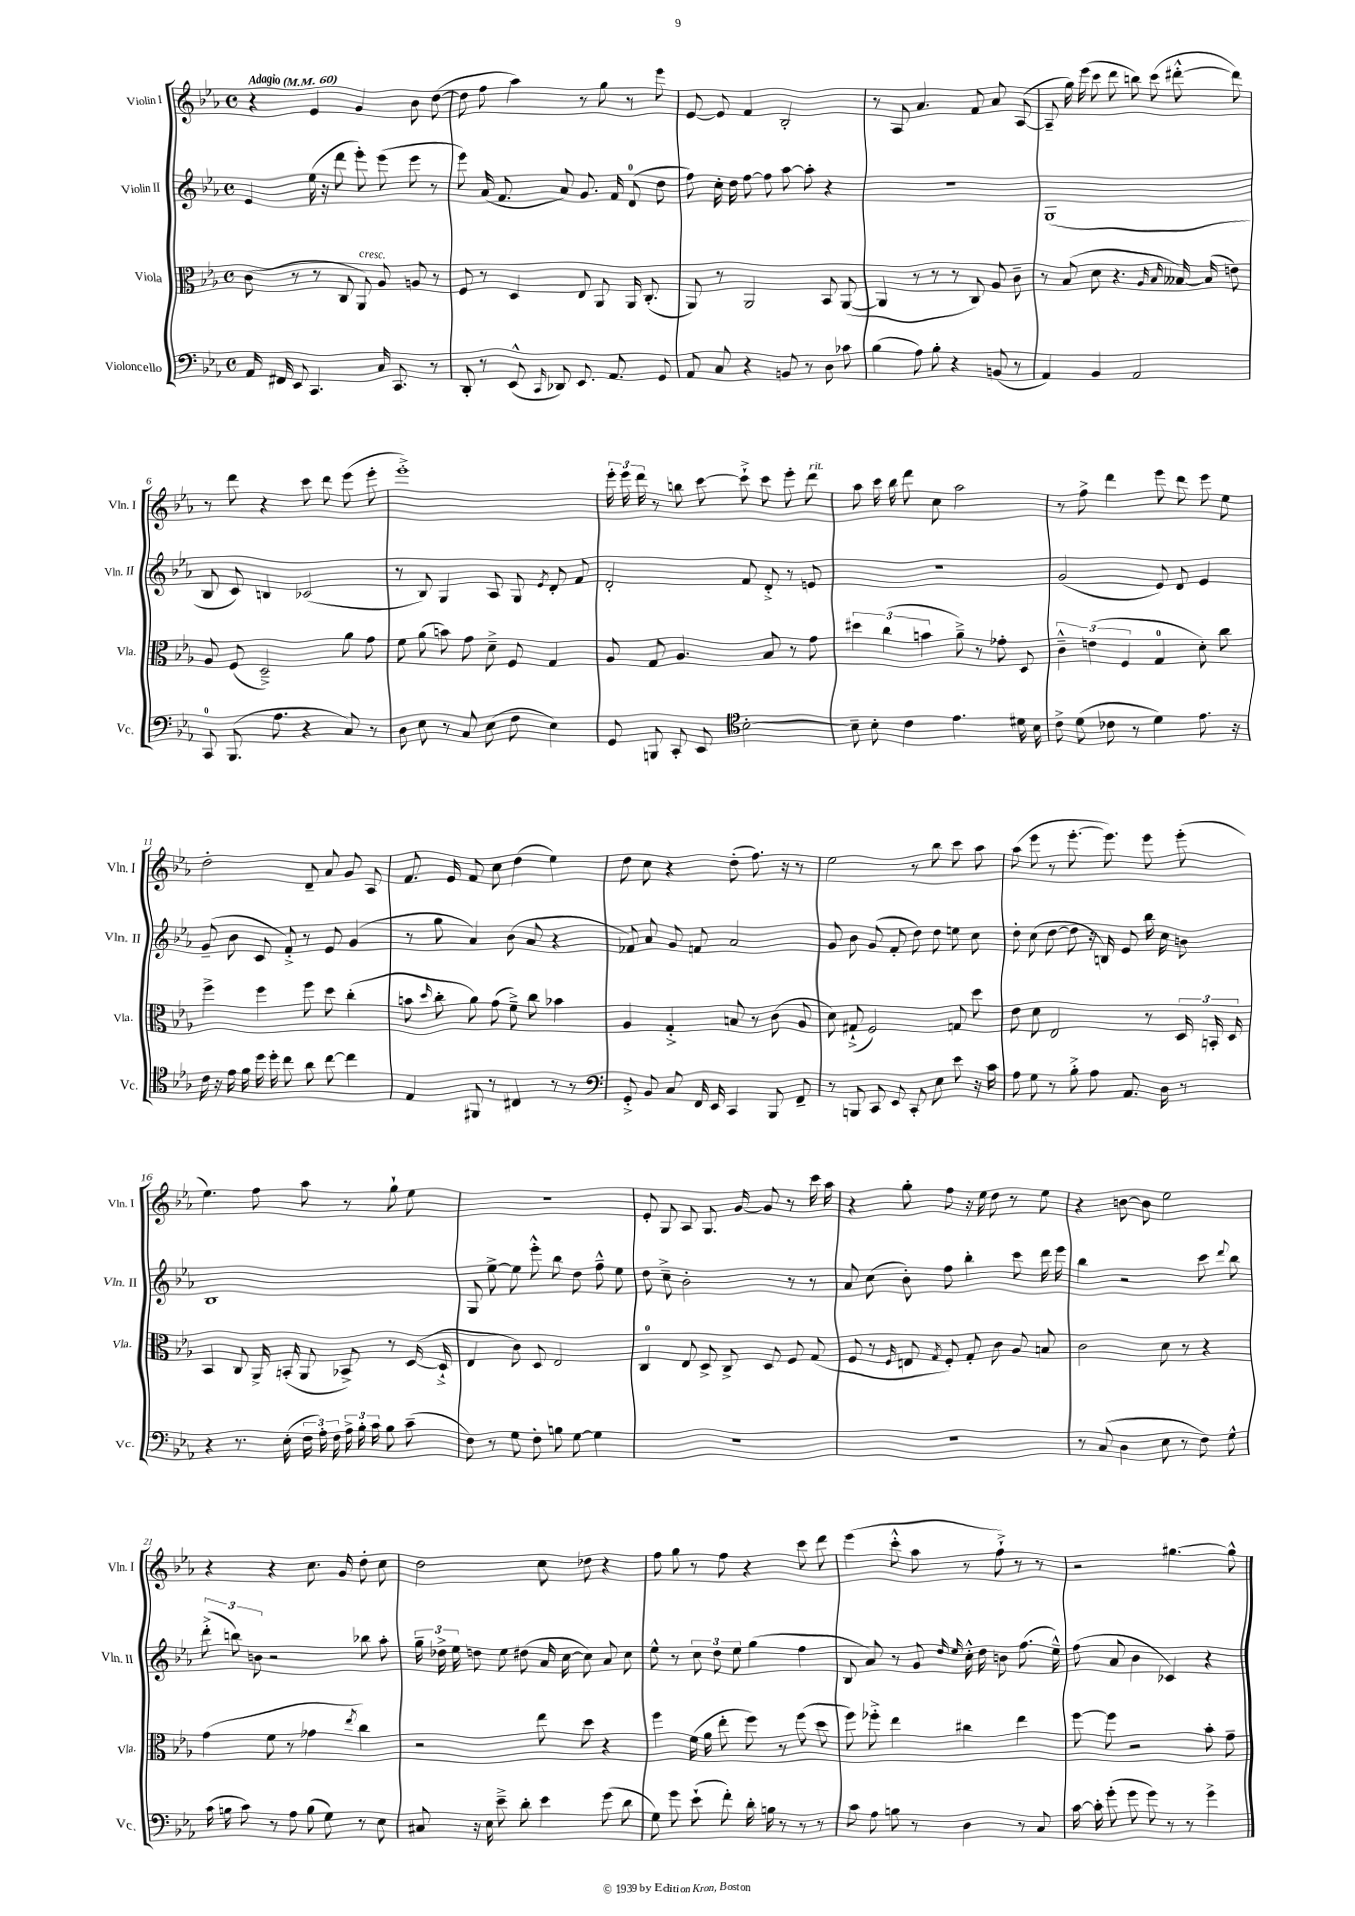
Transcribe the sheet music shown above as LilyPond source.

<<
\new StaffGroup <<
\new Staff = "s0" \with { instrumentName = "Violin I" shortInstrumentName = "Vln. I" } {
    \clef treble \key ees \major \defaultTimeSignature \time 4/4 \tempo "Adagio" 4 = 60
    \autoBeamOff r4 ees'4 g'4 bes'8 d''8~( |
    d''8 f''8 aes''4) r8 g''8 r8 ees'''8 |
    ees'8~ ees'8 f'4 bes2-. |
    r8 aes8 aes'4. f'8 aes'8 aes8~( |
    aes8-- g''16) ees'''16( c'''8 d'''8 b''8) c'''8( dis'''8~-.-^ dis'''8) |
    r8 d'''8 r4 c'''8 d'''8 ees'''8( ees'''8-. |
    ees'''1-.->) |
    \tuplet 3/2 { ees'''16-. ees'''16 d'''16 } r8 b''8 c'''8~ c'''8-!-> c'''8 ees'''8-. d'''8^\markup { \italic "rit." } |
    aes''8 c'''16 bes''16 d'''8 c''8 aes''2 |
    r8 f''8-> d'''4 ees'''8 d'''8 ees'''8 ees''8 |
    d''2-. d'8-- aes'8 g'8 aes8 |
    f'8. ees'16 f'8 c''8 d''4( ees''4) |
    d''8 c''8 r4 d''8-.( f''8.) r16 r8 |
    ees''2 r8 bes''8 c'''8 aes''8 |
    aes''8( ees'''8 r8 ees'''8.~-. ees'''8.) ees'''8 ees'''8-.( |
    ees''4.) f''8 aes''8 r8 g''8-! ees''8 |
    r1 |
    ees'8-. g8 aes8 g8. g'16~ g'8 r8 c'''16 aes''16 |
    r4 g''8-. f''8 r16 ees''16 d''8 r8 ees''8 |
    r4 b'8~ b'8 ees''2 |
    r4 r4 c''8. g'16 d''8-. c''8 |
    d''2 c''8 des''8 r4 |
    f''8 g''8 r8 f''8 r4 c'''8 d'''8 |
    ees'''4( c'''8-.-^ aes''8 r8 f''8-!->) r8 r8 |
    r2 gis''4.~ gis''8-^ \bar "|." |
}
\new Staff = "s1" \with { instrumentName = "Violin II" shortInstrumentName = "Vln. II" } {
    \clef treble \key ees \major \defaultTimeSignature \time 4/4
    \autoBeamOff ees'4 ees''16( r16 d'''8 ees'''8-.) ees'''8( ees'''8 r8 |
    ees'''8) aes'16( f'8. aes'8) g'8. f'16 d'8-0( d''8 |
    f''8) c''16-. d''16 f''8~ f''8 aes''8~ aes''8-. r4 |
    R1 |
    g1( |
    bes8 c'8) b4 ces'2( |
    r8 bes8) g4 aes8 g8 \acciaccatura { ees'8 } d'8-. f'8 |
    d'2-. f'8 d'8-.-> r8 e'8 |
    R1 |
    g'2( ees'8) d'8 ees'4 |
    g'8--( bes'8 c'8 f'8-.->) r8 ees'8 g'4( |
    r8 g''8 aes'4) bes'8( aes'8 r4 |
    fes'8) aes'8 g'8 f'8 aes'2 |
    g'8 bes'8 g'8( f'8-. d''8) d''8 e''8 c''8 |
    d''8-. c''8( d''8~ d''8 r16 b16) ees'8 bes''16 c''16 b'8 |
    bes1 |
    g8 ees''8~-> ees''8 ees'''8-.-^ bes''8 d''8 f''8---^ ees''8 |
    d''8 c''8---> bes'2-. r8 r8 |
    aes'8 c''8( bes'8-.) f''8 bes''4-. c'''8 d'''16 ees'''16 |
    bes''4 r2 c'''8 \appoggiatura { d'''8 } bes''8 |
    \tuplet 3/2 { d'''8-.->( b''8) b'8 } r2 bes''8 aes''8-. |
    \tuplet 3/2 { g''16-- des''16-> ees''16 } d''8 ees''8 dis''8( aes'16 c''16~ c''8) aes'8 c''8 |
    ees''8-^ r8 \tuplet 3/2 { c''8 d''8 ees''8 } g''4( f''4 |
    bes8 aes'8) r8 g'8 \grace { d''16 ees''16 } c''16-.-^ d''16 b'8 f''8.( ees''16---^) |
    f''8( aes'8 bes'4 ces'4) r4 \bar "|." |
}
\new Staff = "s2" \with { instrumentName = "Viola" shortInstrumentName = "Vla." } {
    \clef alto \key ees \major \defaultTimeSignature \time 4/4
    \autoBeamOff c'8( r8 r8 c8 aes,8^\markup { \italic "cresc." }) aes8 a8 r8 |
    f8 r8 d4 ees8 aes,8 aes,16 c8.-.( |
    aes,8) r8 aes,2 bes,8 aes,8~( |
    aes,4 r8 r8 r8 c8) aes8 c'8-- |
    r8 bes8( d'8 r4. \grace { aes16 bes16 } beses16~) beses16( e'8) |
    aes8 f8( d2--->) aes'8 g'8 |
    f'8 aes'8( b'8) g'8 d'8---> f8 g4 |
    aes8 g8 aes4. bes8 r8 g'8 |
    \tuplet 3/2 { dis''4 c''4( b'4 } aes'8--->) r8 ges'8-. d8 |
    \tuplet 3/2 { c'4---^ e'4( f4 } g4-0 d'8-.) c''8 |
    f''4-> f''4 f''8 d''8 c''4-.( |
    b'8 \grace { d''16 } c''8-. aes'8) g'8( f'8--->) c''8 bes'4 |
    aes4 g4-.-> b8 r8 c'8( aes8 |
    d'8) gis8-!->( f2) g8 d''8 |
    ees'8 d'8 ees2 r8 \tuplet 3/2 { d16 b,16-. d16 } |
    bes,4 c8 aes,16-> b,16-.( aes,8 bes,8->) r8 d16~( d16-!-> |
    ees4 c'8) d8 ees2 |
    c4-0 ees8 d8-> c8-> d8 f8 g8( |
    f8 r8 \grace { f16 } e8 \acciaccatura { g8 } f8-.) g8-. c'8 aes8 b8 |
    c'2 d'8 r8 r4 |
    g'4( f'8 r8 ges'4 \acciaccatura { ees''8 } c''4) |
    r2 ees''8 d''8 r4 |
    f''4 f'16( aes'16 ees''8-. f''8) r8 f''8( d''8 |
    f''8) fes''8-.-> ees''4 cis''4 ees''4 |
    f''8~ f''8 r2 bes'8-. g'8-- \bar "|." |
}
\new Staff = "s3" \with { instrumentName = "Violoncello" shortInstrumentName = "Vc." } {
    \clef bass \key ees \major \defaultTimeSignature \time 4/4
    \autoBeamOff aes,16 fis,16 ees,8 c,4. c16 c,8. r8 |
    d,8-. r8 ees,8-^( \grace { c,16 } des,8) ees,8. aes,8. g,8 |
    aes,8 c8 r4 b,8 r8 d8 ces'8 |
    bes4( aes8) bes8-. r4 b,8( r8 |
    aes,4) bes,4 aes,2 |
    c,8-0 bes,,8.( aes8. r4 c8) r8 |
    d8 ees8 r8 c8 ees8( f8 ees4) |
    g,8 b,,8 c,8-. ees,8 \clef tenor bes2~-. |
    bes8-- bes8-. c'4 ees'4. dis'16 bes16 |
    c'8-> d'8( ces'8 r8 d'4) ees'8. r16 |
    c'16 r16 ees'16 f'16 d''16 d''16-. c''8 aes'8 c''8~ c''4 |
    ees4 fis,8 r8 cis4 r8 r8 |
    \clef bass g,8-.-> bes,8 c8 f,16 ees,16 c,4 bes,,8 f,8-- |
    r8 b,,8 c,8 ees,8 c,8-. ees8 ees'8 r16 c'16 |
    aes8 g8 r8 bes8-.-> aes8 aes,8. d16 r8 |
    r4 r8. ees16-.( \tuplet 3/2 { f16 aes16-.) f16 } \tuplet 3/2 { aes16-> bes16-. c'16 } bes8 c'8--( |
    f8) r8 g8 f8-. b8 g8~ g4 |
    R1 |
    R1 |
    r8 c8( d4 ees8 r8 f8) g8-^ |
    c'16( b16 c'8) r8 aes8 b8( g8) r8 ees8 |
    cis8 r16 ees16 ees'8---> d'8-. ees'4 g'8( d'8 |
    g8) g'8 ees'8-!( f'8-.) d'16-. b16 r8 r8 r8 |
    c'8 aes8 b8 r8 d4 r8 c8 |
    c'16~ c'16-. g'8-.( g'8 g'8) r8 r8 g'4-> \bar "|." |
}
>>
>>
